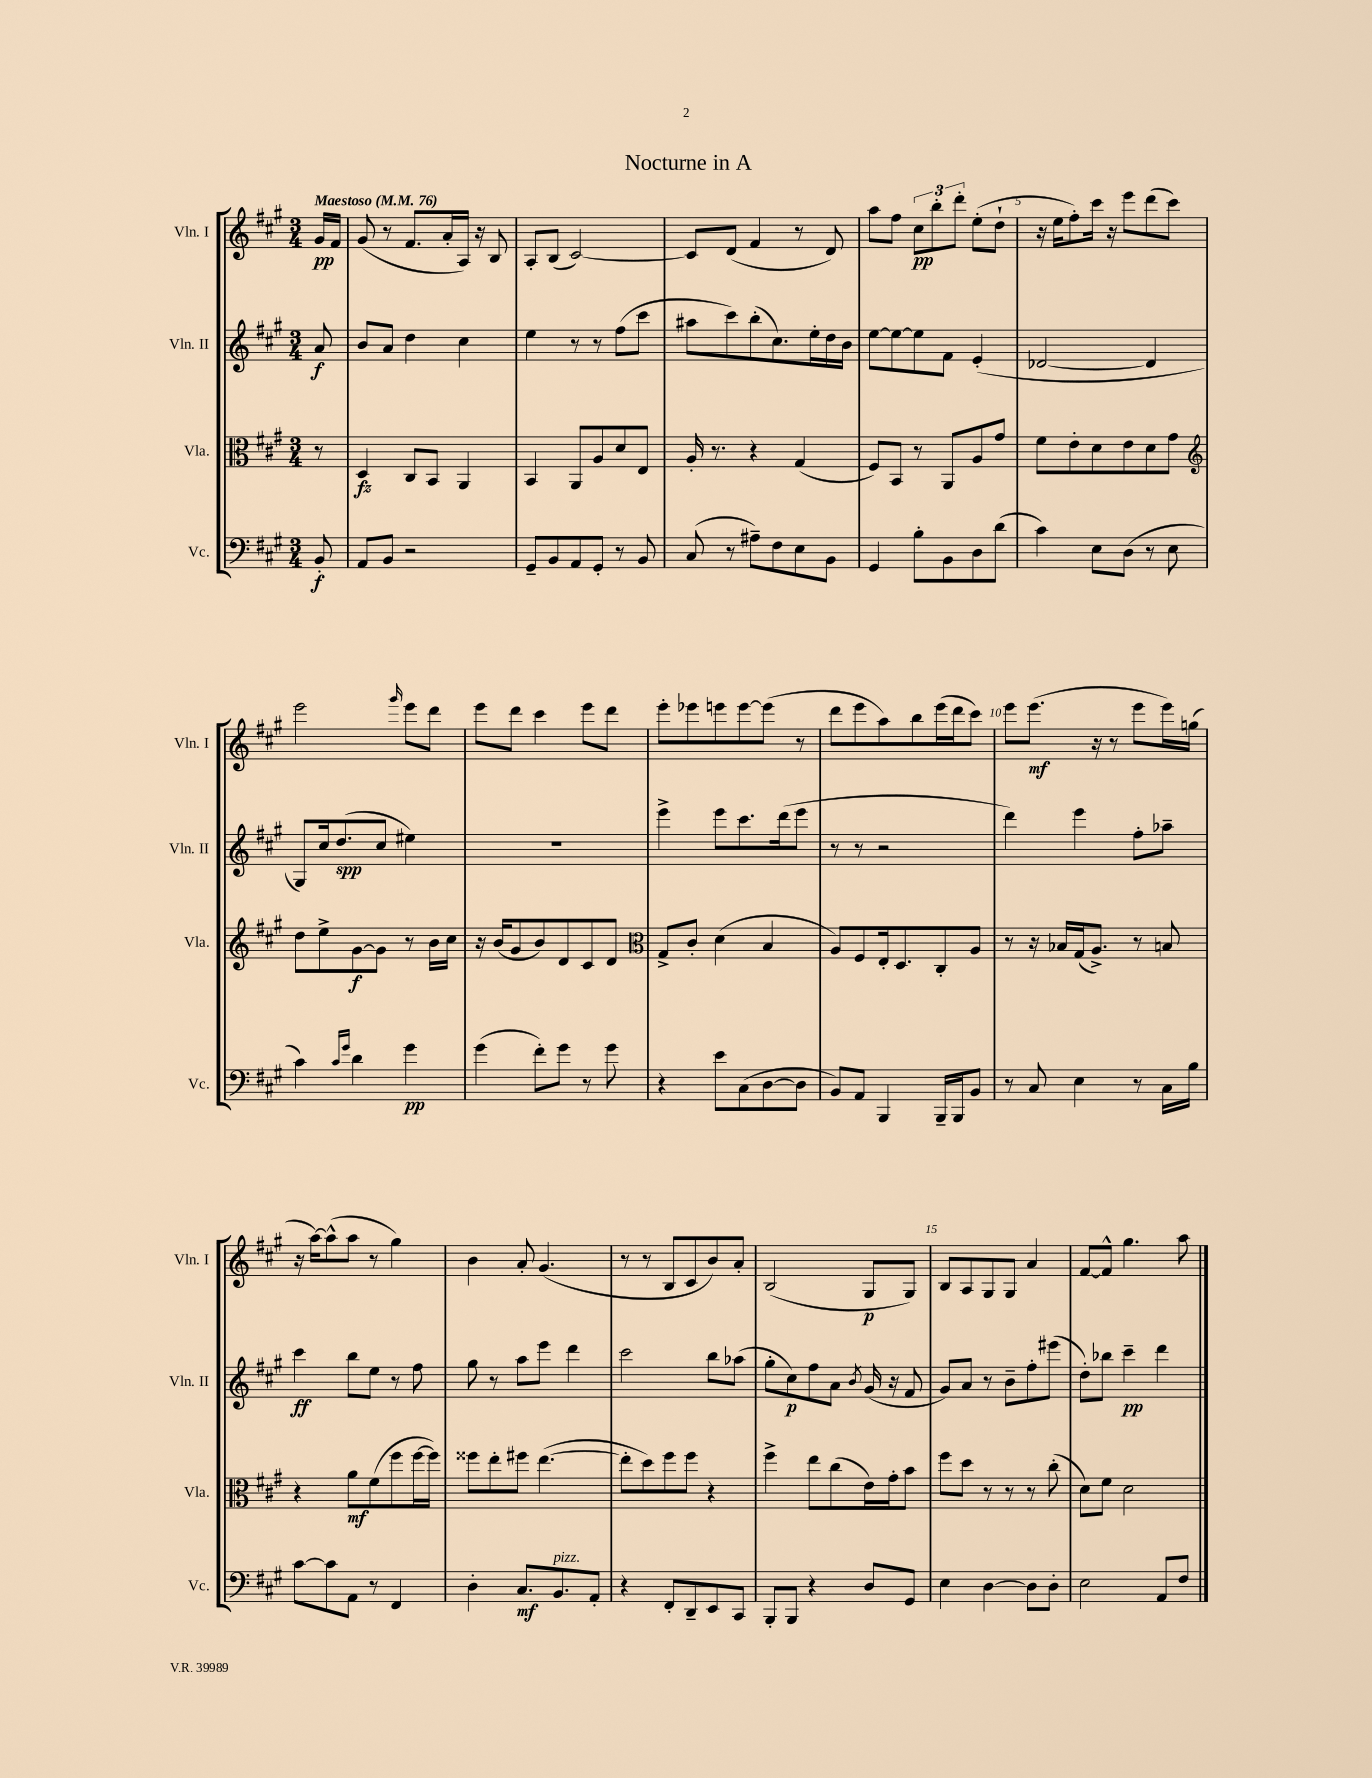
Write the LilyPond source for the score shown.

\header { title = "Nocturne in A" }
<<
\new StaffGroup <<
\new Staff = "s0" \with { instrumentName = "Vln. I" shortInstrumentName = "Vln. I" } {
    \clef treble \key a \major \numericTimeSignature \time 3/4 \partial 8 \tempo "Maestoso" 4 = 76
    \autoBeamOff gis'16[\pp fis'16] |
    gis'8( r8 fis'8.[ a'16-. a16]) r16 b8 |
    a8[-. b8]( cis'2~) |
    cis'8[ d'8]( fis'4 r8 d'8) |
    a''8[ fis''8] \tuplet 3/2 { cis''8[\pp b''8-. d'''8]-. } e''8[-.( d''8]-! |
    r16 e''16[ fis''8-.) cis'''16] r16 e'''8[ d'''8( cis'''8]) |
    e'''2 \grace { gis'''16 } e'''8[ d'''8] |
    e'''8[ d'''8] cis'''4 e'''8[ d'''8] |
    e'''8[-. ees'''8 e'''8 e'''8~ e'''8]( r8 |
    d'''8[ e'''8 a''8) b''8 e'''16( d'''16 cis'''8]) |
    e'''8[ e'''8.]\mf( r16 r8 e'''8[ e'''16) g''16]( |
    r16 a''16[~) a''8-^( a''8] r8 gis''4) |
    b'4 a'8-. gis'4.( |
    r8 r8 b8[ cis'8 b'8) a'8]-. |
    b2( gis8[\p gis8]) |
    b8[ a8 gis8 gis8] a'4 |
    fis'8[~ fis'8]-^ gis''4. a''8 \bar "|." |
}
\new Staff = "s1" \with { instrumentName = "Vln. II" shortInstrumentName = "Vln. II" } {
    \clef treble \key a \major \numericTimeSignature \time 3/4 \partial 8
    \autoBeamOff a'8\f |
    b'8[ a'8] d''4 cis''4 |
    e''4 r8 r8 fis''8[( cis'''8] |
    ais''8[ cis'''8) b''8-.( cis''8.) e''16-. d''16 b'16] |
    e''8[~ e''8~ e''8 fis'8] e'4-.( |
    des'2~ des'4 |
    gis8[) cis''16 d''8.\spp( cis''8] eis''4) |
    R2. |
    e'''4-> e'''8[ cis'''8. d'''16( e'''8] |
    r8 r8 r2 |
    d'''4) e'''4 fis''8[-. aes''8]-- |
    cis'''4\ff b''8[ e''8] r8 fis''8 |
    gis''8 r8 a''8[ e'''8] d'''4 |
    cis'''2 b''8[ aes''8]( |
    gis''8[-. cis''8\p) fis''8 a'8] \acciaccatura { b'8 } gis'16( r16 fis'8 |
    gis'8[) a'8] r8 b'8[-- fis''8-. eis'''8]( |
    d''8[-.) bes''8] cis'''4--\pp d'''4 \bar "|." |
}
\new Staff = "s2" \with { instrumentName = "Vla." shortInstrumentName = "Vla." } {
    \clef alto \key a \major \numericTimeSignature \time 3/4 \partial 8
    \autoBeamOff r8 |
    d4\fz cis8[ b,8] a,4 |
    b,4 a,8[ a8 d'8 e8] |
    a16-. r8. r4 gis4( |
    fis8[) b,8] r8 a,8[ a8 gis'8] |
    fis'8[ e'8-. d'8 e'8 d'8 gis'8] |
    \clef treble d''8[ e''8-> gis'8~\f gis'8] r8 b'16[ cis''16] |
    r16 b'16[( gis'8 b'8) d'8 cis'8 d'8] |
    \clef alto gis8[-> cis'8]-. d'4( b4 |
    a8[) fis8 e16-. d8. cis8-. a8] |
    r8 r16 bes16[ gis16( a8.]->) r8 b8 |
    r4 a'8[\mf fis'8( fis''8 fis''16~ fis''16]) |
    fisis''8[ e''8-. fis''8] e''4.~( |
    e''8[-. d''8) fis''8 fis''8] r4 |
    fis''4-> e''8[ cis''8( e'16) gis'16-. b'8] |
    fis''8[ d''8] r8 r8 r8 cis''8-.( |
    d'8[) fis'8] d'2 \bar "|." |
}
\new Staff = "s3" \with { instrumentName = "Vc." shortInstrumentName = "Vc." } {
    \clef bass \key a \major \numericTimeSignature \time 3/4 \partial 8
    \autoBeamOff b,8-.\f |
    a,8[ b,8] r2 |
    gis,8[-- b,8 a,8 gis,8]-. r8 b,8 |
    cis8( r8 ais8[--) fis8 e8 b,8] |
    gis,4 b8[-. b,8 d8 d'8]( |
    cis'4) e8[ d8]( r8 e8 |
    cis'4) \grace { cis'16[ gis'16] } d'4 gis'4\pp |
    gis'4( fis'8[-.) gis'8] r8 gis'8 |
    r4 e'8[ cis8( d8~ d8] |
    b,8[) a,8] b,,4 b,,16[-- b,,16 b,8] |
    r8 cis8 e4 r8 cis16[ b16] |
    cis'8[~ cis'8 a,8] r8 fis,4 |
    d4-. cis8.[\mf b,8.^\markup { \italic "pizz." } a,8]-. |
    r4 fis,8[-. d,8-- e,8 cis,8] |
    b,,8[-. b,,8] r4 d8[ gis,8] |
    e4 d4~ d8[ d8]-. |
    e2 a,8[ fis8] \bar "|." |
}
>>
>>
\layout { \context { \Score \override BarNumber.break-visibility = ##(#f #t #t) barNumberVisibility = #(every-nth-bar-number-visible 5) } }
